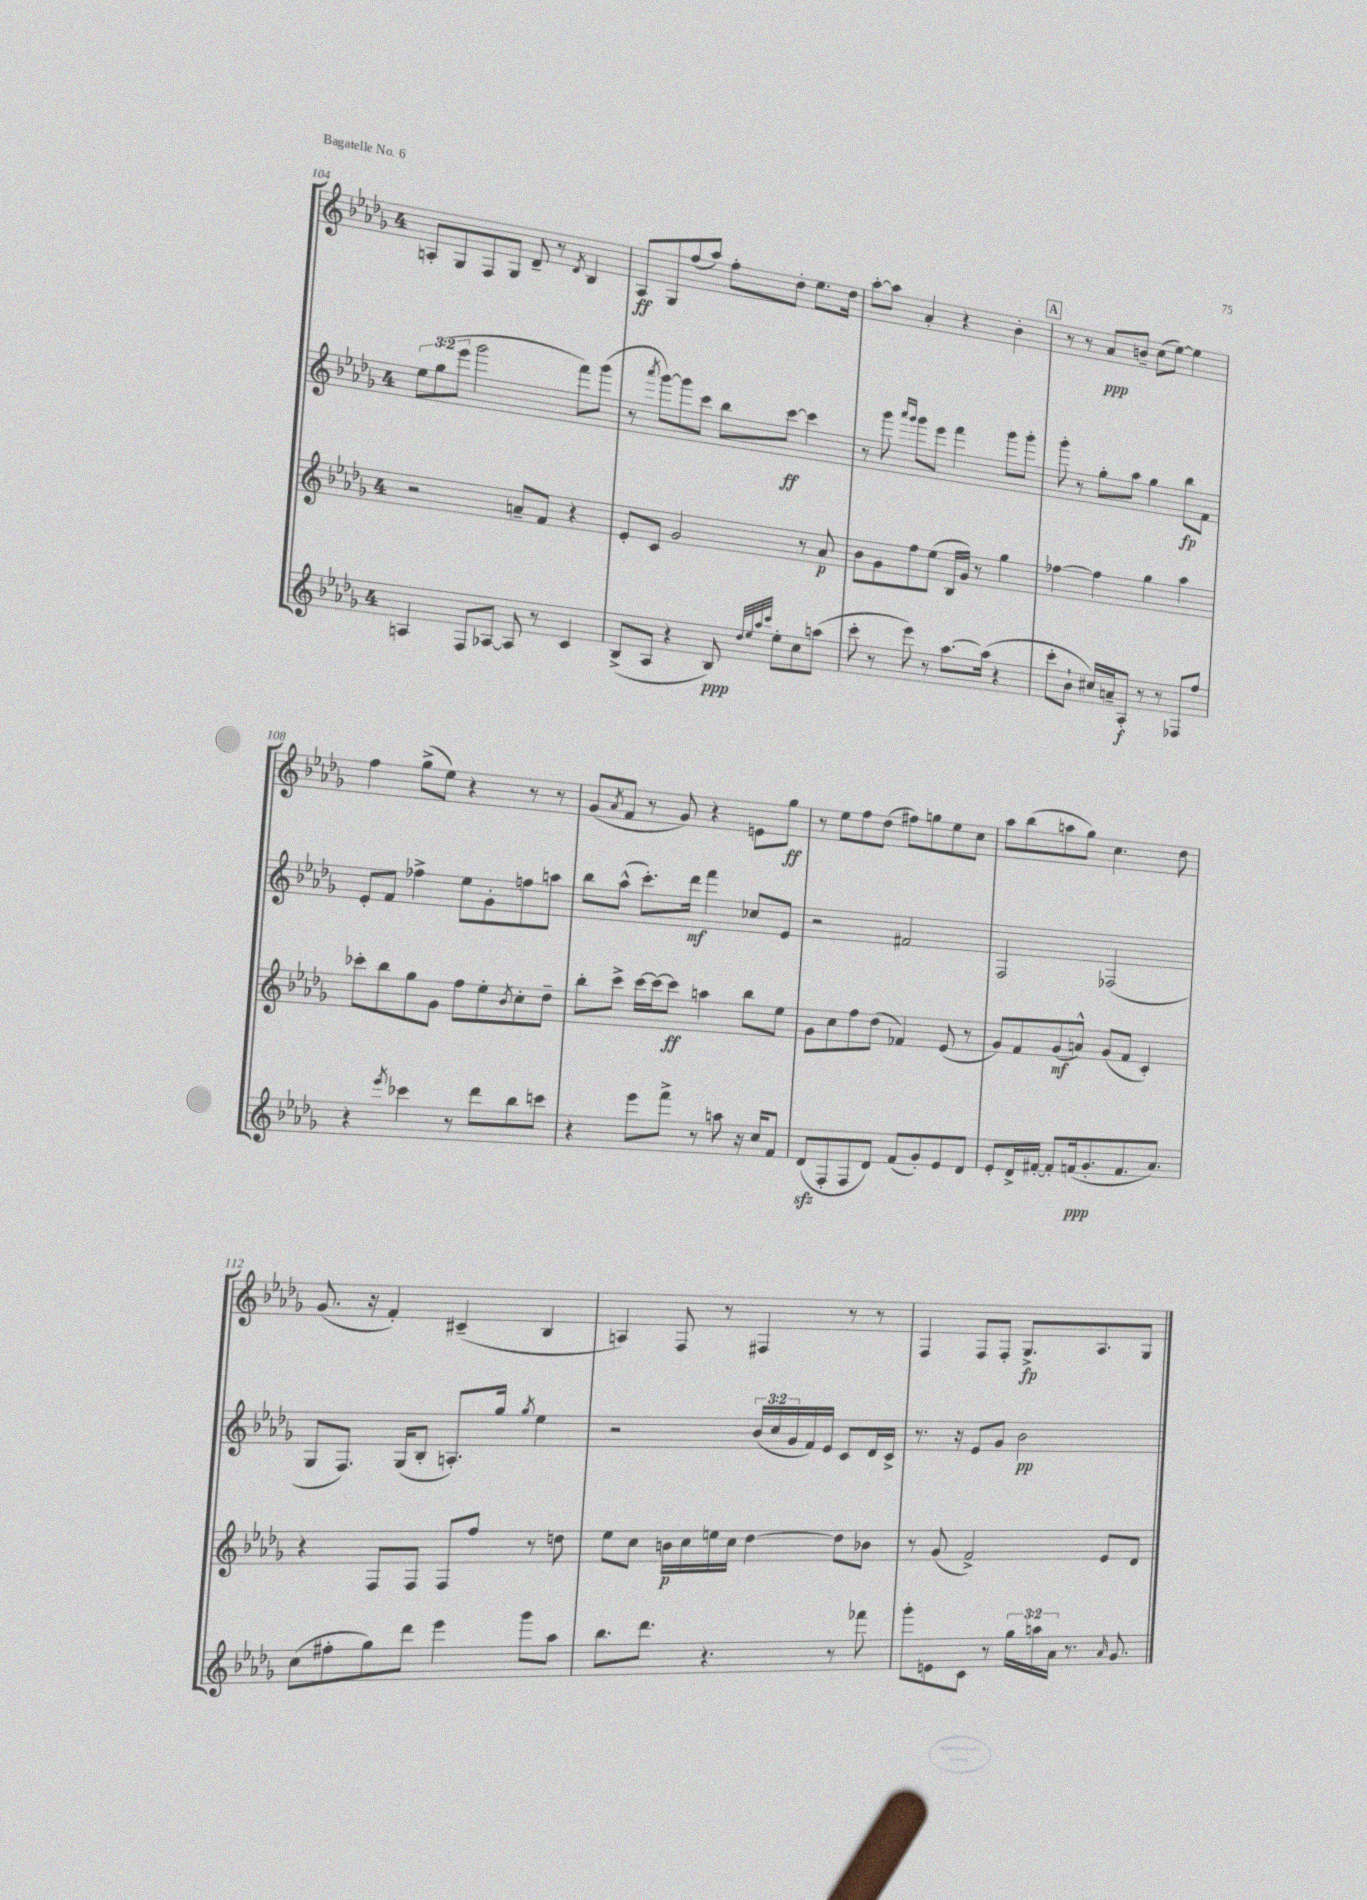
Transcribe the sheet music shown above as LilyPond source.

<<
\new StaffGroup <<
\new Staff = "s0" {
    \clef treble \key des \major \once \override Staff.TimeSignature.style = #'single-digit \time 4/4
    a8-. ges8 f8 ges8 des'8-- r8 \acciaccatura { des'8 } bes4 |
    aes8\ff ges8 f''8( aes''8) f''8-. des''8-. ees''8. des''16 |
    aes''8~-. aes''8 aes'4-. r4 bes'4-. |
    \mark \markup { \box "A" } r8 r8 aes'8\ppp b'8-- c''8( ees''8~) ees''4 |
    f''4 ges''8->( ees''8) r4 r8 r8 |
    ges'8( \acciaccatura { aes'8 } f'8 r8 ges'8) r4 e'8 ges''8\ff |
    r8 ees''8 f''8 des''8( fis''8) g''8 ees''8 c''8 |
    aes''8 bes''8( a''8 ges''8) c''4. des''8 |
    ges'8.( r16 f'4-.) cis'4--( bes4 |
    a4) f8 r8 fis4 r8 r8 |
    f4 f8 f8-. ges8.->\fp aes8. ges8 \bar "|." |
}
\new Staff = "s1" {
    \clef treble \key des \major \once \override Staff.TimeSignature.style = #'single-digit \time 4/4 \override Staff.TupletNumber.text = #tuplet-number::calc-fraction-text
    \tuplet 3/2 { ees''8 ges''8( ees'''8 } ges'''2 f'''8) ges'''8( |
    r8 \acciaccatura { aes'''8 } ges'''8~) ges'''8 c'''8 bes''8 c'''8~\ff c'''4 |
    r8 ges'''8 \grace { aes'''16 ges'''16 } ges'''8 ees'''8 f'''4 ges'''8 ges'''8-. |
    \mark \markup { \box "A" } ges'''8-. r8 ges''8-. aes''8 ges''4 bes''8\fp f'8 |
    ees'8-. f'8 fes''4-> ees''8 ges'8-. f''8 a''8 |
    bes''8 aes''8-^( c'''8.-.) des'''16\mf f'''4 ces''8 ees'8 |
    r2 fis'2 |
    f2 fes2( |
    ges8 f8.) ges16( bes8-. a8.-.) ges''16 \acciaccatura { ges''8 } ees''4 |
    r2 \tuplet 3/2 { bes'16( c''16 ges'16 } f'16) ees'16 c'8 des'16 c'16-> |
    r8. r16 ees'8 ges'8 bes'2\pp \bar "|." |
}
\new Staff = "s2" {
    \clef treble \key des \major \once \override Staff.TimeSignature.style = #'single-digit \time 4/4
    r2 a'8-- f'8 r4 |
    ees'8-. c'8 ges'2 r8 aes'8\p |
    bes'8 ges'8 f''8 ees''8( bes16 ges'16) r8 ges''4 |
    \mark \markup { \box "A" } fes''4~ fes''4 ges''4 aes''4 |
    ces'''8-. bes''8 ges''8 ges'8 f''8 ees''8-. \acciaccatura { bes'8 } c''8-. des''8-- |
    bes''8-. c'''8-> c'''16~ c'''16~ c'''8\ff a''4 bes''8 ees''8 |
    ges'8 c''8 f''8 des''8( fes'4) ees'8( r8 |
    ges'8) f'8 ges'8\mf( a'8-^) ges'8( f'8 c'4-.) |
    r4 f8 f8 f8 f''8 r8 d''8 |
    ees''8 c''8 b'16\p c''16 e''16 c''16 des''4~ des''8 bes'8 |
    r8 ges'8( f'2->) ees'8 des'8 \bar "|." |
}
\new Staff = "s3" {
    \clef treble \key des \major \once \override Staff.TimeSignature.style = #'single-digit \time 4/4 \override Staff.TupletNumber.text = #tuplet-number::calc-fraction-text
    a4 f8 aes8~ aes8 r8 c'4 |
    bes8->( aes8 r4 bes8\ppp) \grace { des''32 ees''32 aes''32 c'''32 } ees''8-. c''8 a''8( |
    c'''8-. r8 ees'''8) r8 aes''8.~ aes''16( r4 |
    \mark \markup { \box "A" } c'''8-. bes'8-! cis''16) a'16-- aes8-.\f r8 r8 fes8 f''8 |
    r4 \acciaccatura { ees'''8 } ces'''4 r8 des'''8 bes''8 c'''8 |
    r4 ees'''8 f'''8-> r8 a''8 r16 c''16 f'8 |
    des'8\sfz( f8-. f8 des'8) f'8( ges'8-.) ees'8 des'8 |
    ees'8-. des'16-> fis'16~-. fis'8-. f'16\ppp( ges'8.-. f'8. aes'8.) |
    c''8( fis''8-. ges''8) des'''8 ees'''4 ges'''8 aes''8 |
    bes''8. des'''8. r4. r8 fes'''8 |
    ges'''8-. e'8 c'8 r8 \tuplet 3/2 { ges''16 a''16 aes'16 } r8. \grace { aes'16 } ges'8. \bar "|." |
}
>>
>>
\layout { \context { \Score currentBarNumber = #104 } }
